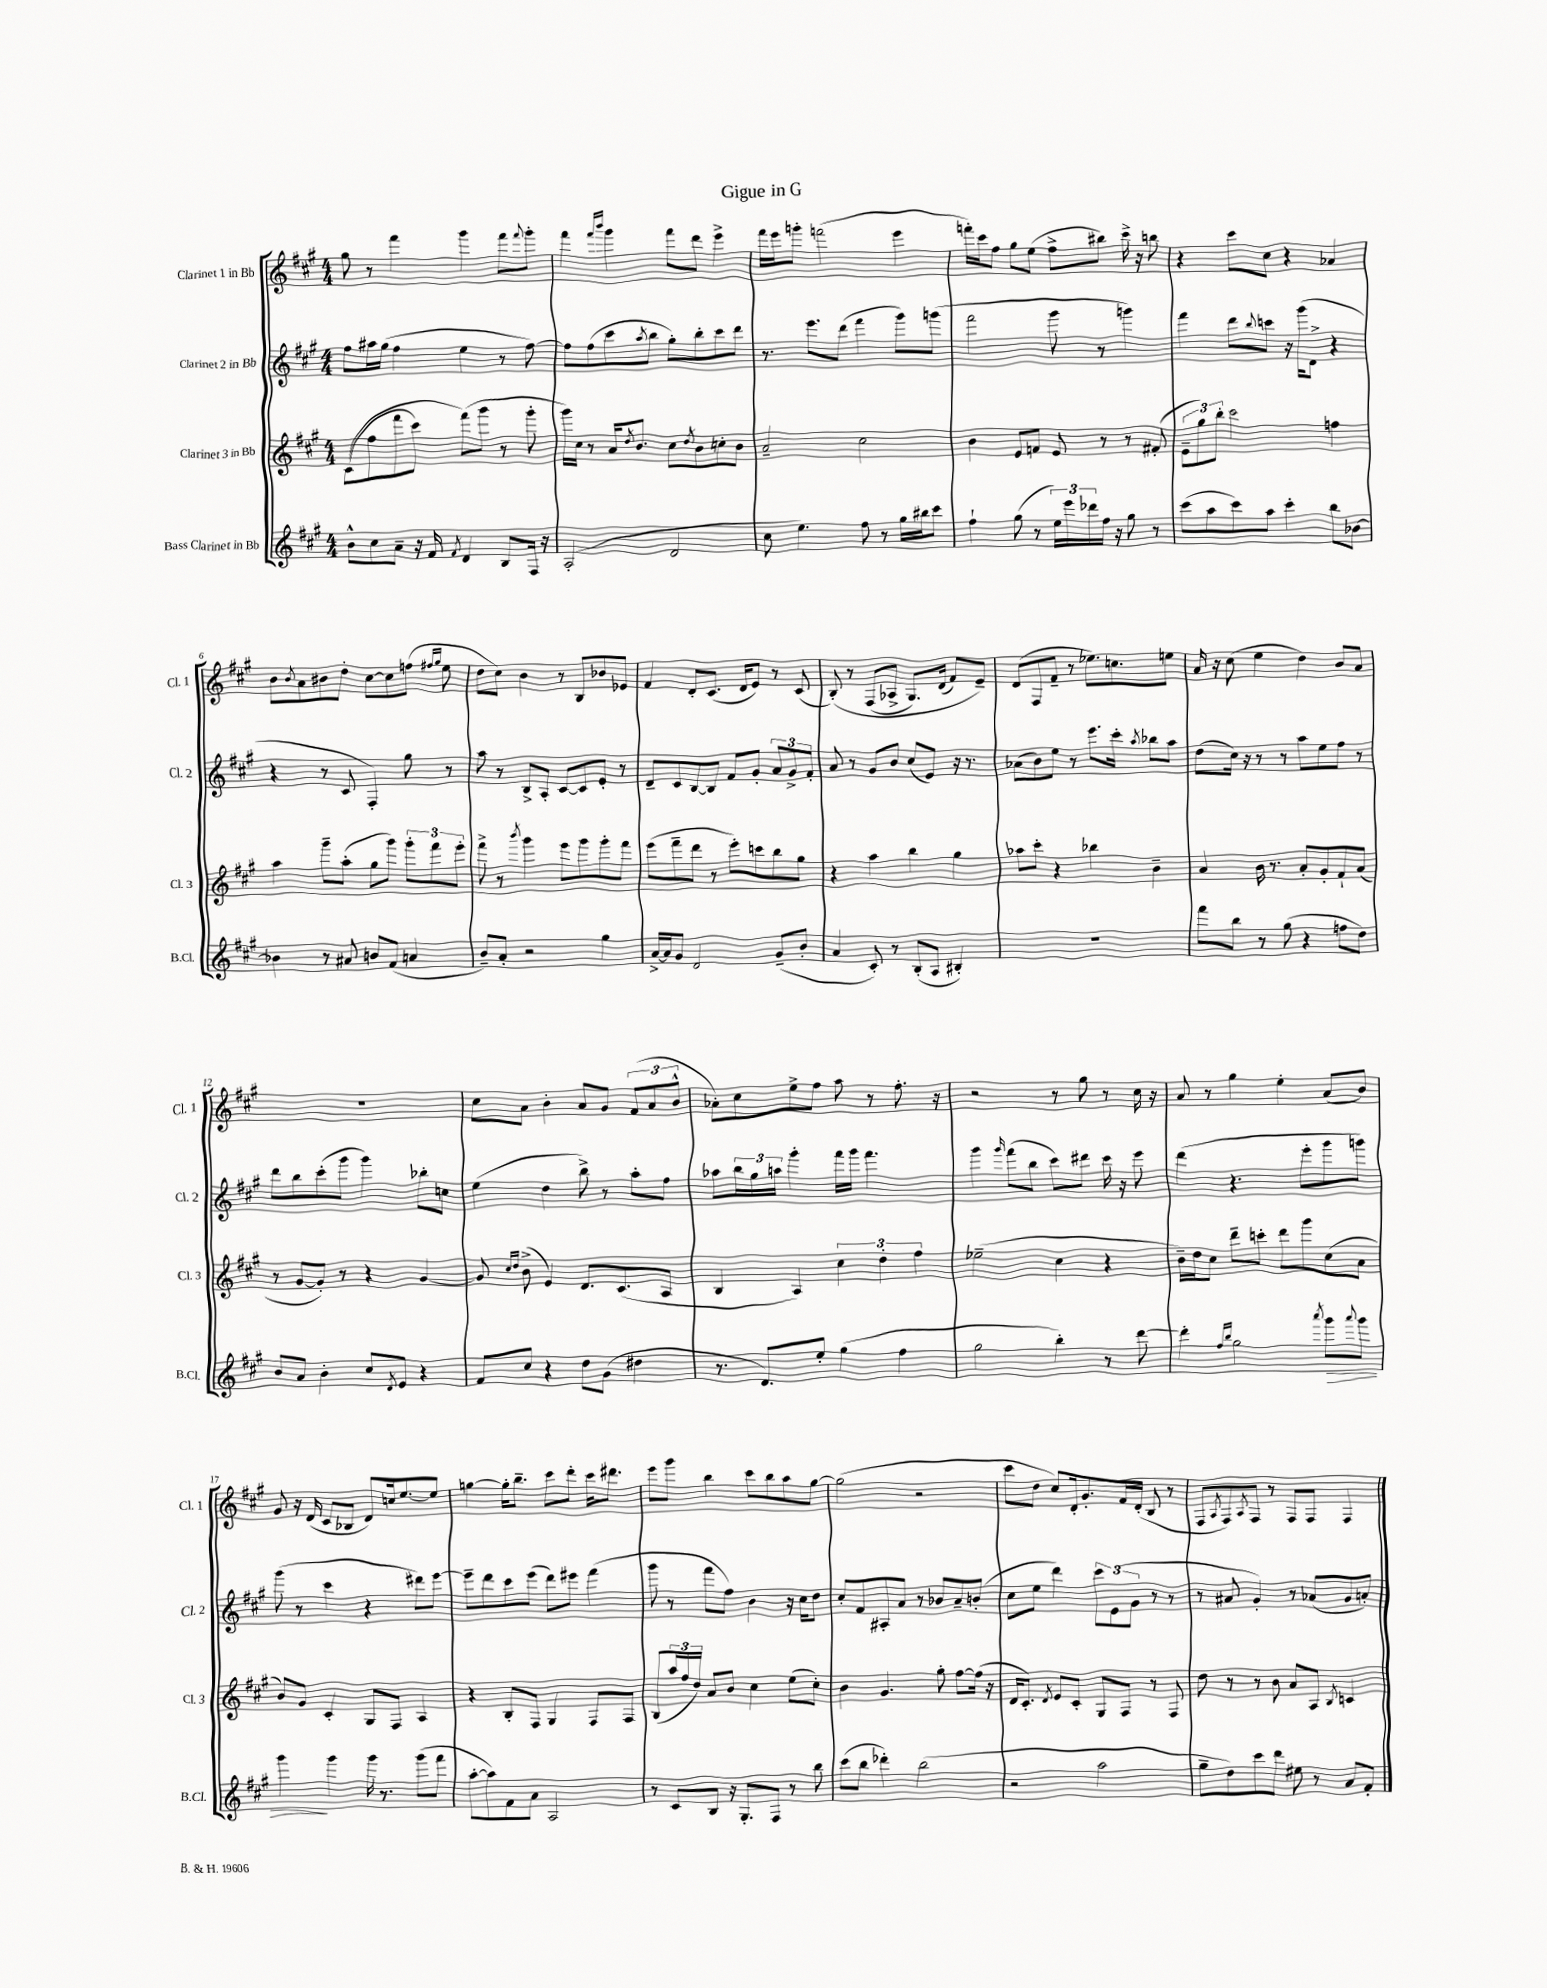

**kern	**kern	**kern	**kern
*staff4	*staff3	*staff2	*staff1
*clefG2	*clefG2	*clefG2	*clefG2
*k[f#c#g#]	*k[f#c#g#]	*k[f#c#g#]	*k[f#c#g#]
*M4/4	*M4/4	*M4/4	*M4/4
8b^^\L	&((8c#\L	8ff#\L	8gg#\
8cc#\	8ff#\	16aa#\L	8r
.	.	(16gg#\JJ	.
8a~\J	8fff#\	4ff#\	4fff#\
16r	8ccc#\J)	.	.
16f#/	.	.	.
8qf#/	.	.	.
4d/	(8fff#\L&)	4ee\	4ggg#\
.	8ggg#\J	.	.
8B/L	8r	8r	8fff#\L
.	.	.	8qqfff#/
16F#/Jk	8ggg#'\	[8ff#\)	8ggg#'\J
16r	.	.	.
=	=	=	=
(2A'/	16ggg#\LL)	8ff#\]L	4fff#\
.	16cc#\JJ	.	.
.	8r	(8ff#\	.
.	.	.	16qqfff#/LL
.	.	.	16qqbbb/JJ
.	16a/LK	8ccc#\	4ggg#\
.	8qdd/	.	.
.	8.b/J	.	.
.	.	8qaa/	.
.	.	8bb\J	.
2d/	8cc#\L	8gg#'\L)	8fff#\L
.	8qdd/	.	.
.	8b\	8bb'\	8ddd\J
.	8cc'\	8ccc#\	4eee^\
.	8b\J	8ddd\J	.
=	=	=	=
8cc#\	2a~/	8.r	16fff#\LL
.	.	.	16eee\J
4.ee\)	.	.	8ggg'\J
.	.	8.eee\L	.
.	.	.	(2fff\
.	.	(8ddd\J	.
8ff#\	2cc#\	4fff#\	.
8r	.	.	.
16gg#\LL	.	8ggg#\L)	4eee\
16bb#\J	.	.	.
8ccc#\J	.	(8ggg\J	.
=	=	=	=
4ff#`\	4b\	2fff#\	16fff'\LL)
.	.	.	16ccc#\J
.	.	.	8ff#\J
(8gg#\	8e/L	.	8gg#\L
8r	8f/J	.	(8ee\J
24ee\LL)	8e/	8ggg#\	8ff#^\L
24eee\	.	.	.
24ddd-\	.	.	.
16ff#\JJ	8r	8r	8bb#\J)
16r	.	.	.
8gg#\	8r	4ggg\)	16ccc#^\
.	.	.	16r
8r	(8f#'/	.	8bb\
=	=	=	=
(8ccc#\L	12e~\L	4fff#\	4r
.	12gg#\)	.	.
8aa\	.	.	.
.	12bb'\J	.	.
8ccc#\)	2ccc#\	8ddd\L	8ccc#\L
.	.	8qqbb/	.
8aa\J	.	8ccc\J	8cc#\J
4ccc#'\	.	16r	4r
.	.	(16ggg#\LK	.
.	.	8d^\J	.
8bb\L	4ff\	4r	4a-/
[8b-\J	.	.	.
=	=	=	=
4b-\]	4aa\	4r	8b\L
.	.	.	8qb/
.	.	.	8a\
8r	8ggg#~\L	8r	8b#\
8a#/	(8aa'\J	8c#/	8dd'\J
8b/L	8gg#\L	4F#'/)	[8cc#\L
(8f#/J	8ggg#\J)	.	8cc#\]
4a/	12ggg#'\L	8gg#\	(8ff\J
.	12fff#\	.	.
.	.	.	16qqff#/LL
.	.	.	16qqgg#/JJ
.	.	8r	8ee\
.	12eee'\J	.	.
=	=	=	=
8b~/L)	8fff#^\	8aa\	8dd\L
8a'/J	8r	8r	8cc#\J)
.	8qbbb/	.	.
2r	4ggg#\	8B^/L	4b\
.	.	8A'/J	.
.	8eee\L	[8c#/L	8r
.	8ggg#\	8c#/]	8B/L
4gg#\	8ggg#'\	8e'/J	8b-/
.	8fff#\J	8r	8e-/J
=	=	=	=
[16a^/LL	(8eee\L	8d~/L	4f#/
16a/]J	.	.	.
8g#/J	8fff#~\	8c#/	.
2d/	8ddd\J	[8B/	8d'/L
.	8r	8B/]J	(8.c#/J
.	8eee'\L)	8f#/L	.
.	.	.	16d/LK
.	8ccc\	8g#'/J	8e/J)
(8g#~/L	8bb\	12a/L	8r
.	.	12g#^/	.
8b'/J	8gg#\J	.	(8c#/
.	.	12f#'/J	.
=	=	=	=
4a/	4r	8a/	&(8B'/)
.	.	8r	8r
8c#'/)	4aa\	8g#/L	(8F#/L
8r	.	8b/J	8A-^/J
(8B'/L	4bb\	(8cc#/L	8.G#/L)
8A/J	.	8e/J)	.
.	.	.	(16d/Jk
4B#'/)	4gg#\	16r	8f#/L)
.	.	8.r	.
.	.	.	8e~/J&)
=	=	=	=
1r	8aa-\L	(8a-\L	(8d/L
.	8ccc#'\J	8b\)	8F#/
.	4r	8ee\J	8f#~/J
.	.	8r	8r
.	4bb-\	8.eee\L	8.ee-\L)
.	.	16ccc#'\Jk	8.cc\
.	.	8qaa/	.
.	4b~\	8bb-\L	.
.	.	8aa\J	8ee\J
=	=	=	=
8fff#\L	4a/	(8dd\L	16a/
.	.	.	16r
8bb\J	.	16cc#\Jk)	(8cc#\
.	.	16r	.
8r	16b\	8r	4ee\
.	8.r	.	.
(8gg#\	.	8r	.
4r	8a'/L	8aa\L	4dd\)
.	8g#'/	8ee\	.
8ff\L	8f#`/	8ff#\J	8b/L
8dd\J)	(8a/J	8r	8a/J
=	=	=	=
8b/L	8r	8ddd\L	1r
8a/J	[8g#/L	8bb\	.
4b'\	8g#'/]J)	(8ccc#'\	.
.	8r	8ggg#\J	.
8cc#/L	4r	4ggg#\)	.
8qd/	.	.	.
8e/J	.	.	.
4r	[4g#/	8bb-'\L	.
.	.	8cc\J	.
=	=	=	=
8f#/L	8g#/]	(4ee\	8cc#\L
.	16qqcc#/LL	.	.
.	16qqdd/JJ	.	.
8cc#/J	(8b^\	.	8a\J
4r	4e/)	4dd\	4b'\
8dd\L	8.d/L	8bb^\)	8a/L
(8g#\J	.	8r	8g#/J
.	(8.c#/	.	.
4dd#\	.	8aa'\L	(12f#/L
.	.	.	12a/
.	8A/J	8ff#\J	.
.	.	.	12b^^/J
=	=	=	=
8.r	4B/	8aa-\L	8a-'\L)
.	.	24bb\L	8cc#\
.	.	24gg#\	.
8.d/L)	.	.	.
.	.	24aa\JJ	.
.	4A/)	4ggg#'\	8ee^\
8ee'/J	.	.	8ff#\J
(4gg#\	6cc#\	16fff#\LL	8aa\
.	.	16ggg#\JJ	.
.	.	4.fff#\	8r
.	6dd'\	.	.
4ff#\	.	.	8.ff#'\
.	6ff#\	.	.
.	.	.	16r
=	=	=	=
2gg#\	(2ee-~\	4ggg#\	2r
.	.	16qqggg#/	.
.	.	(8fff#\L	.
.	.	8bb\J	.
4bb'\)	4cc#\	8ccc#\L)	8r
.	.	8ddd#\J	8gg#\
8r	4r	16ccc#\	8r
.	.	16r	.
[8ddd\	.	8eee\	16cc#\
.	.	.	16r
=	=	=	=
4ddd'\]	16b~\LL)	(4ddd\	8a/
.	16dd\J	.	.
.	8cc#\J	.	8r
16qqff#/LL	.	.	.
16qqbb/JJ	.	.	.
2gg#\	8ddd~\L	4.r	4gg#\
.	8ccc'\J	.	.
.	8ddd\L	.	4ee'\
.	8ggg#\	8eee'\L	.
8qaaa/	.	.	.
8ggg#\L	(8cc#\	8ggg#\	(8a/L
8qqaaa/	.	.	.
8ggg#\J	8a\J	8ggg\J)	8b/J)
=	=	=	=
4ggg#\	8b/L)	(8ggg#\	8g#/
.	8g#/J	8r	16r
.	.	.	(16d/
4ggg#\	4c#'/	4ccc#\	8c#/L
.	.	.	8B-/J
16ggg#\	8G#/L	4r	8d/L)
8.r	.	.	.
.	8F#/J	.	16cc/k
.	.	.	[8.ee/
(8ggg#\L	4A/	8ddd#\L)	.
8fff#\J	.	[8eee\J	8ee/]J
=	=	=	=
[8aa'\L	4r	8eee~\]L	[4gg\
8aa\])	.	8ddd\	.
8f#\	8B'/L	8ccc#\	16gg'\]LK
.	.	.	8.bb~\J
8a\J	8F#/J	(8eee\J	.
2A/	4G#/	8ddd\L)	8ccc#\L
.	.	8eee#\J	8ddd'\J
.	8F#/L	(4fff#\	16ccc#\LK
.	.	.	8.ddd#\J
.	8F#/J	.	.
=	=	=	=
8r	(8B/L	8ggg#\	8eee\L
8c#/L	24aa/L	8r	8ggg#\J
.	24ff#/	.	.
.	24dd/JJ)	.	.
8B/J	8a/L	8fff#\L	4bb\
16r	8b/J	8ff#\J)	.
8.G#'/L	.	.	.
.	4cc#\	4b\	8ccc#\L
8F#/J	.	.	8bb\
8r	(8ee\L	16r	8aa\
.	.	16cc#\LK	.
8bb\	8cc#'\J)	8dd\J	[8gg#\J
=	=	=	=
(8ccc#\L	4b\	8cc#'/L	(2gg#\]
8bb\J	.	8f#/	.
4ddd-'\)	4.g#/	8A#'/	.
.	.	8a/J	.
(2bb\	.	8r	2r
.	8gg#'\	8b-/L	.
.	[8ff#\L	8a~/	.
.	(16ff#\]Jk	(8b'/J	.
.	16r	.	.
=	=	=	=
2r	16d/LK	8cc#\L	8ccc#\L
.	8.c#'/J)	.	.
.	.	8ee\J	8dd\J
.	8qd/	.	.
.	8e/L	4ddd\)	8cc#/L)
.	8c#'/J	.	16d'/k
.	.	.	8.g#'/
2aa\	8G#/L	12ccc#\L	.
.	.	(12e\	.
.	8F#/J	.	16f#/L
.	.	12g#\J	.
.	.	.	(16d'/JJ
.	8r	8r	8B/
.	8F#/	8r	8r
=	=	=	=
8gg#~\L	8dd\	8r	8F#/L
.	.	.	8qA/
8dd\)	8r	8a#/	8F#/)
.	.	.	8qA/
8ccc#\	8r	4g#'/)	8F#/J
8ddd\J	8b\	.	8r
8ee#\	8a/L	8r	8F#/L
8r	8A/J	(8a-/L	8F#/J
.	8qB/	.	.
8a/L	4c/	8g#/	4F#/
8f#'/J	.	8a'/J)	.
==	==	==	==
*-	*-	*-	*-
